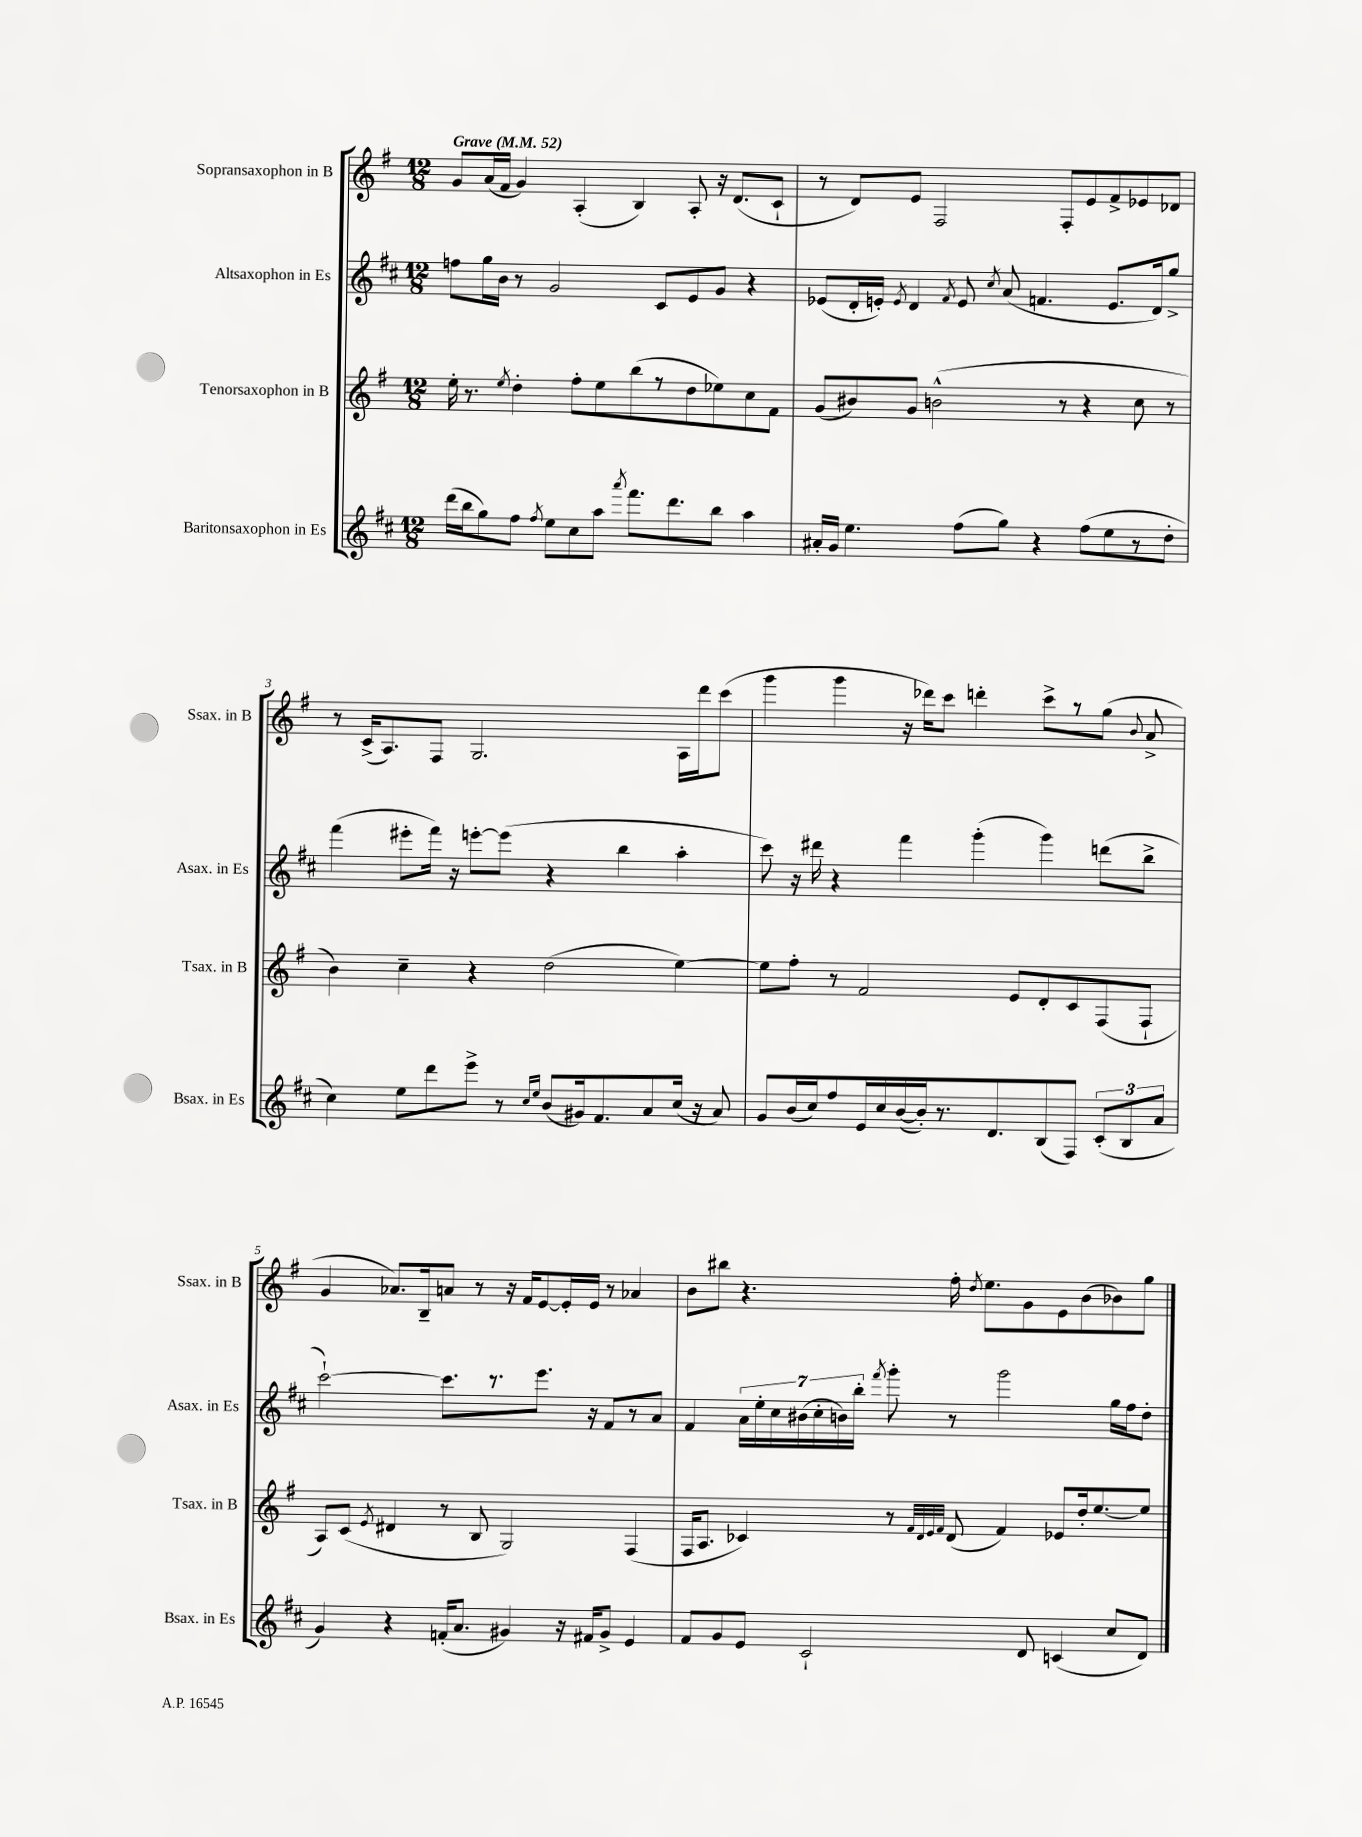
<<
\new StaffGroup <<
\new Staff = "s0" \with { instrumentName = "Sopransaxophon in B" shortInstrumentName = "Ssax. in B" } {
    \clef treble \key g \major \numericTimeSignature \time 12/8 \tempo "Grave" 4 = 52
    \autoBeamOff g'8[ a'16( fis'16] g'4) a4-.( b4) a8-. r16 d'8.[( c'8]-! |
    r8 d'8[) e'8] fis2 fis8[-. e'8 fis'8-> ees'8 des'8] |
    r8 c'16[->( a8.) fis8] g2. a16[ d'''16 c'''8]( |
    g'''4 g'''4 r16 des'''16[) c'''8] d'''4-. c'''8[-> r8 g''8]( \appoggiatura { b'8 } a'8-> |
    g'4 aes'8.[) b16-- a'8] r8 r16 fis'16[ e'8~ e'16-. e'16] r8 aes'4 |
    b'8[ bis''8] r4. fis''16-. \acciaccatura { d''8 } e''8.[ g'8 e'8 b'8( bes'8) g''8] \bar "|." |
}
\new Staff = "s1" \with { instrumentName = "Altsaxophon in Es" shortInstrumentName = "Asax. in Es" } {
    \clef treble \key d \major \numericTimeSignature \time 12/8
    \autoBeamOff f''8[ g''16 b'16] r8 g'2 cis'8[ e'8 g'8] r4 |
    ees'8[( d'16-. e'16]-.) \acciaccatura { e'8 } d'4 \acciaccatura { fis'8 } e'8 \acciaccatura { cis''8 } a'8( f'4. e'8.[ d'16) g''8]-> |
    fis'''4( eis'''8[-. fis'''16]) r16 e'''8[~-. e'''8]( r4 b''4 a''4-. |
    cis'''8) r16 dis'''16 r4 fis'''4 g'''4-.( g'''4) d'''8[( b''8]-> |
    cis'''2~-!) cis'''8.[ r8. e'''8.] r16 fis'8[ r8 a'8] |
    fis'4 \tuplet 7/4 { a'16[ e''16-. cis''16 bis'16( cis''16-. b'16) b''16]-. } \acciaccatura { fis'''8 } g'''8-. r8 g'''2 g''16[ fis''16 d''8]-. \bar "|." |
}
\new Staff = "s2" \with { instrumentName = "Tenorsaxophon in B" shortInstrumentName = "Tsax. in B" } {
    \clef treble \key g \major \numericTimeSignature \time 12/8
    \autoBeamOff e''16-. r8. \acciaccatura { e''8 } d''4-. fis''8[-. e''8 b''8( r8 d''8 ees''8) c''8 fis'8] |
    g'8[( bis'8) g'8] b'2-^( r8 r4 c''8 r8 |
    b'4) c''4-- r4 d''2( e''4~) |
    e''8[ fis''8]-. r8 fis'2 e'8[ d'8-. c'8 fis8( fis8]-! |
    a8[) c'8]( \acciaccatura { e'8 } dis'4 r8 b8 g2) fis4( |
    fis16[ a8.] ces'4) r8 \grace { fis'32[ d'32 e'32 fis'32] } d'8( fis'4) ees'8[ d''16-. e''8.~ e''8] \bar "|." |
}
\new Staff = "s3" \with { instrumentName = "Baritonsaxophon in Es" shortInstrumentName = "Bsax. in Es" } {
    \clef treble \key d \major \numericTimeSignature \time 12/8
    \autoBeamOff d'''16[( b''16 g''8) fis''8] \acciaccatura { fis''8 } e''8[ cis''8 a''8] \acciaccatura { a'''8 } fis'''8.[ d'''8. b''8] a''4 |
    ais'16[-. g'16] e''4. fis''8[( g''8]) r4 fis''8[( e''8 r8 d''8]-. |
    cis''4) e''8[ d'''8 e'''8]-> r8 \grace { cis''16[ e''16] } b'8[( gis'16) fis'8. a'8 cis''16]( r16 a'8) |
    g'8[ b'16( cis''16) fis''8 e'16 cis''16 b'16~( b'16-.) r8. d'8. b8( fis8]) \tuplet 3/2 { cis'8[-.( b8 a'8] } |
    g'4) r4 f'16[-.( a'8.] gis'4) r16 fis'16[ gis'8]-> e'4 |
    fis'8[ g'8 e'8] cis'2-! d'8 c'4( cis''8[ d'8]) \bar "|." |
}
>>
>>
